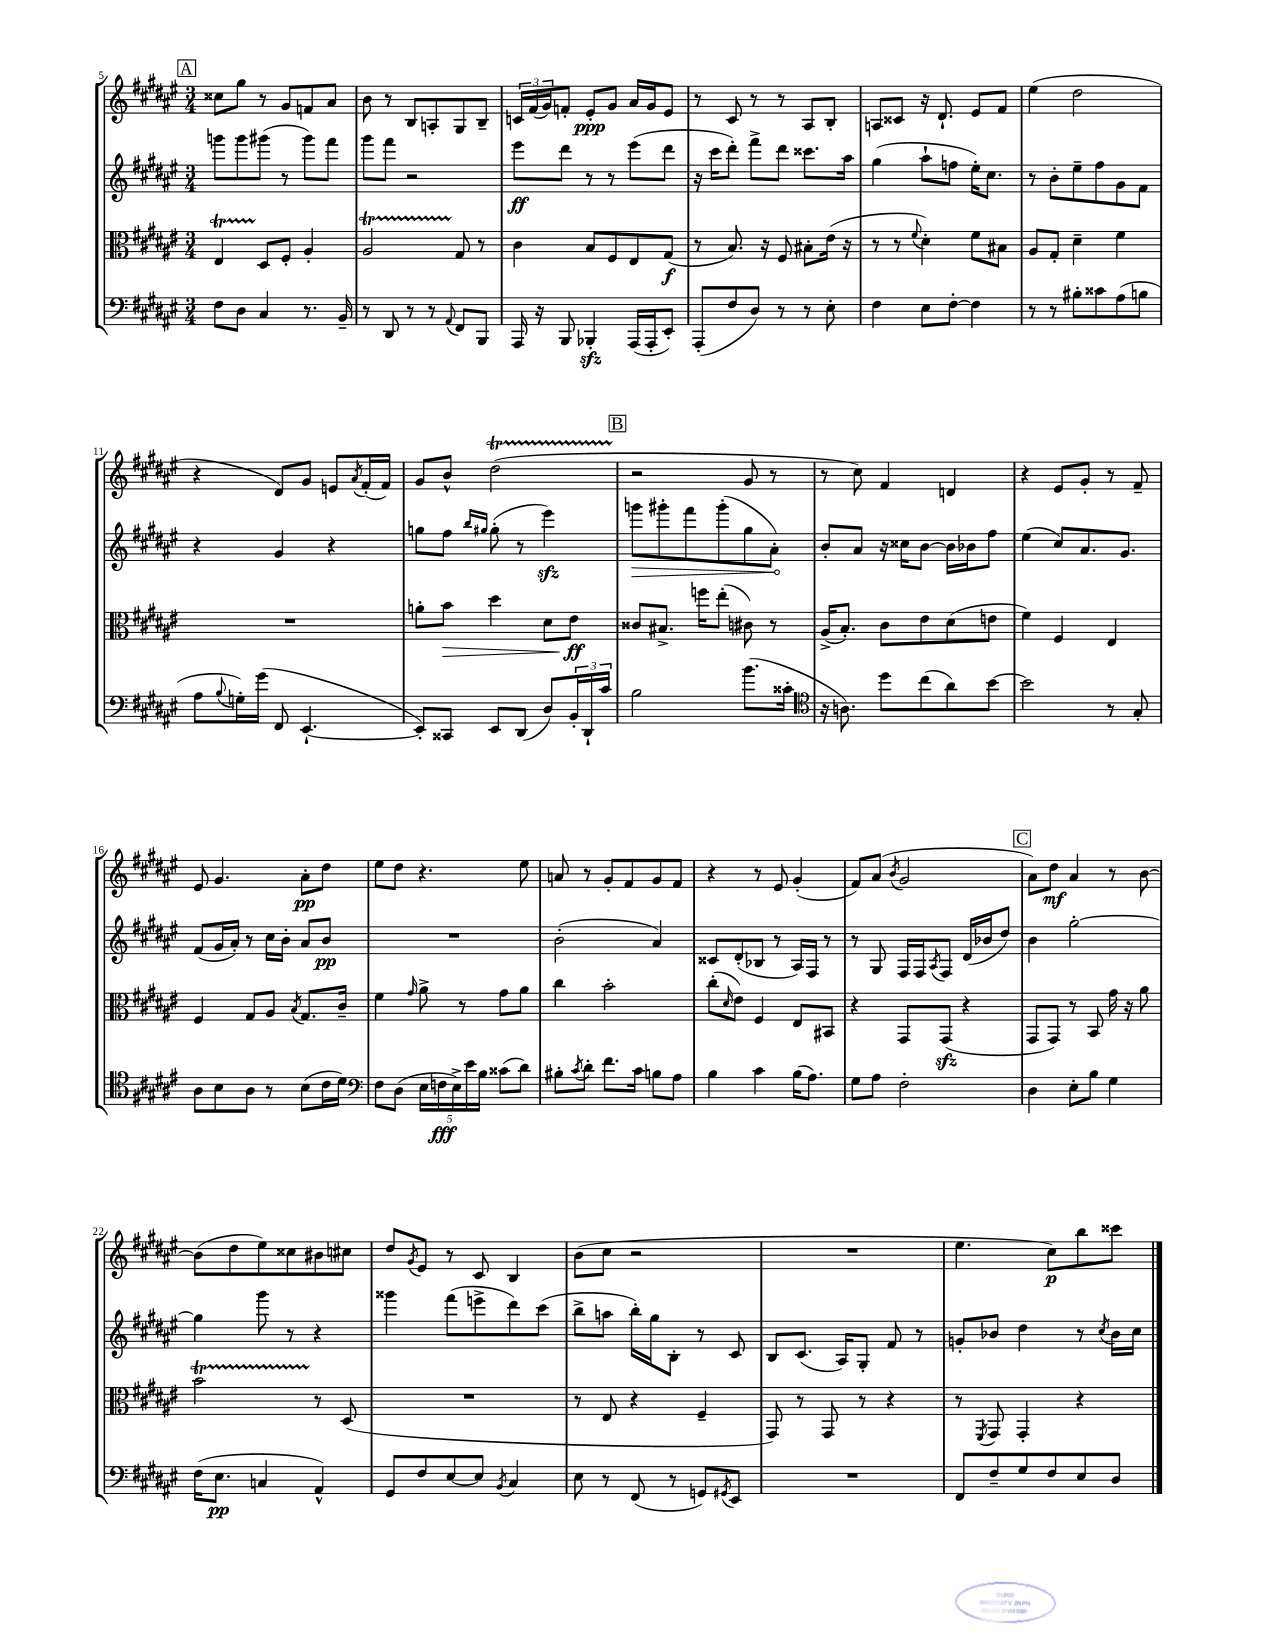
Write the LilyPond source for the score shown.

<<
\new StaffGroup <<
\new Staff = "s0" {
    \clef treble \key fis \major \numericTimeSignature \time 3/4
    \mark \markup { \box "A" } cisis''8 gis''8 r8 gis'8 f'8 ais'8 |
    b'8 r8 b8 a8-. gis8 b8-- |
    \tuplet 3/2 { c'16 fis'16( gis'16) } f'8-. eis'8-.\ppp gis'8 ais'16 gis'16 eis'8 |
    r8 cis'8 r8 r8 ais8 b8-. |
    a8 cisis'8 r16 dis'8.-! eis'8 fis'8 |
    eis''4( dis''2 |
    r4 dis'8) gis'8 e'8 \acciaccatura { ais'8 } fis'16-.( fis'16) |
    gis'8 b'8-^ dis''2\startTrillSpan( |
    \mark \markup { \box "B" } r2\stopTrillSpan gis'8 r8 |
    r8 cis''8) fis'4 d'4 |
    r4 eis'8 gis'8-. r8 fis'8-- |
    eis'8 gis'4. ais'8-.\pp dis''8 |
    eis''8 dis''8 r4. eis''8 |
    a'8 r8 gis'8-. fis'8 gis'8 fis'8 |
    r4 r8 eis'8 gis'4-.( |
    fis'8) ais'8( \acciaccatura { b'8 } gis'2 |
    \mark \markup { \box "C" } ais'8) dis''8\mf ais'4 r8 b'8~ |
    b'8( dis''8 eis''8) cisis''8 bis'8 cis''8 |
    dis''8 \acciaccatura { gis'8 } eis'8 r8 cis'8 b4 |
    b'8( cis''8 r2 |
    R2. |
    eis''4. cis''8\p) b''8 cisis'''8 \bar "|." |
}
\new Staff = "s1" {
    \clef treble \key fis \major \numericTimeSignature \time 3/4
    \mark \markup { \box "A" } g'''8 g'''8 gis'''8( r8 gis'''8) fis'''8 |
    gis'''8 fis'''8 r2 |
    eis'''8\ff dis'''8 r8 r8 eis'''8( dis'''8 |
    r16 cis'''16 dis'''8-.) fis'''8-> dis'''8 cisis'''8. ais''16 |
    gis''4( ais''8-! f''8 eis''16-.) cis''8. |
    r8 b'8-. eis''8-- fis''8 gis'8 fis'8 |
    r4 gis'4 r4 |
    g''8 fis''8 \grace { b''16 gis''16 } gis''8-.( r8 eis'''4\sfz) |
    \mark \markup { \box "B" } \once \override Hairpin.circled-tip = ##t g'''8\> gis'''8-. fis'''8 gis'''8-.( gis''8 ais'8-.\!) |
    b'8-. ais'8 r16 cisis''16 b'8~ b'16 bes'16 fis''8 |
    eis''4( cis''8) ais'8. gis'8. |
    fis'8( gis'16 ais'16-.) r8 cis''16 b'16-. ais'8 b'8\pp |
    R2. |
    b'2-.( ais'4) |
    cisis'8 dis'8-.( bes8 r8 ais16) fis16 r8 |
    r8 gis8 fis16 fis16 \acciaccatura { ais8 } fis8 dis'16( bes'16 dis''8) |
    \mark \markup { \box "C" } b'4 gis''2~-. |
    gis''4 gis'''8 r8 r4 |
    gisis'''4 fis'''8( e'''8-> dis'''8) cis'''8( |
    b''8-> a''8 b''16-.) gis''16 b8-. r8 cis'8 |
    b8 cis'8.( ais16) gis8-. fis'8 r8 |
    g'8-. bes'8 dis''4 r8 \acciaccatura { cis''8 } bes'16 cis''16 \bar "|." |
}
\new Staff = "s2" {
    \clef alto \key fis \major \numericTimeSignature \time 3/4
    \mark \markup { \box "A" } eis4\startTrillSpan dis8\stopTrillSpan fis8-. ais4-. |
    ais2\startTrillSpan gis8\stopTrillSpan r8 |
    cis'4 b8 fis8 eis8 gis8\f( |
    r8 b8.) r16 fis8 bis8-. eis'16( r16 |
    r8 r8 \appoggiatura { fis'8 } dis'4-.) fis'8 bis8 |
    ais8 gis8-. dis'4-- fis'4 |
    R2. |
    a'8-. b'8\> dis''4 dis'8 eis'8\ff\! |
    \mark \markup { \box "B" } cisis'8 bis8.-> f''16 eis''8-.( cis'8) r8 |
    ais16->( b8.-.) cis'8 eis'8 dis'8( e'8 |
    fis'4) fis4 eis4 |
    fis4 gis8 ais8 \acciaccatura { b8 } gis8. cis'16-- |
    fis'4 \grace { gis'16 } ais'8-> r8 gis'8 ais'8 |
    cis''4 b'2-. |
    cis''8-.( \grace { dis'16 } eis'8) fis4 eis8 bis,8 |
    r4 gis,8 gis,8\sfz( r4 |
    \mark \markup { \box "C" } gis,8 gis,8) r8 b,8 gis'16 r16 ais'8 |
    b'2\startTrillSpan r8\stopTrillSpan dis8( |
    R2. |
    r8 eis8 r4 fis4-- |
    gis,8) r8 gis,8 r8 r4 |
    r8 \acciaccatura { fis,8 } gis,8 gis,4-. r4 \bar "|." |
}
\new Staff = "s3" {
    \clef bass \key fis \major \numericTimeSignature \time 3/4
    \mark \markup { \box "A" } fis8 dis8 cis4 r8. b,16-- |
    r8 dis,8 r8 r8 \appoggiatura { ais,8 } fis,8 b,,8 |
    ais,,16 r16 b,,8 bes,,4-.\sfz ais,,16( ais,,16-. eis,8-.) |
    ais,,8-.( fis8 dis8) r8 r8 eis8-. |
    fis4 eis8 fis8~-. fis4 |
    r8 r8 bis8-. cisis'8 ais8( b8 |
    ais8 \appoggiatura { b8 } g16-.) gis'16( fis,8 eis,4.~-! |
    eis,8-.) cisis,8 eis,8 dis,8( dis8) \tuplet 3/2 { b,16-. dis,16-! cis'16 } |
    \mark \markup { \box "B" } b2 b'8.( cisis'16-. |
    \clef tenor r16 a8.) dis''8 cis''8( ais'8) b'8~ |
    b'2 r8 gis8-. |
    ais8 b8 ais8 r8 b8( cis'16 dis'16) |
    \clef bass fis8 dis8( \tuplet 5/4 { eis16 f16\fff eis16->) eis'16 b16 } cisis'8( dis'8) |
    bis8-. \acciaccatura { cis'8 } dis'8-. fis'8. cis'16 b8 ais8 |
    b4 cis'4 b16( ais8.) |
    gis8 ais8 fis2-. |
    \mark \markup { \box "C" } dis4 eis8-. b8 gis4 |
    fis16( eis8.\pp c4 ais,4-^) |
    gis,8 fis8 eis8~ eis8 \acciaccatura { b,8 } cis4 |
    eis8 r8 fis,8( r8 g,8) \acciaccatura { gis,8 } eis,8 |
    R2. |
    fis,8 fis8-- gis8 fis8 eis8 dis8 \bar "|." |
}
>>
>>
\layout { \context { \Score currentBarNumber = #5 } }
